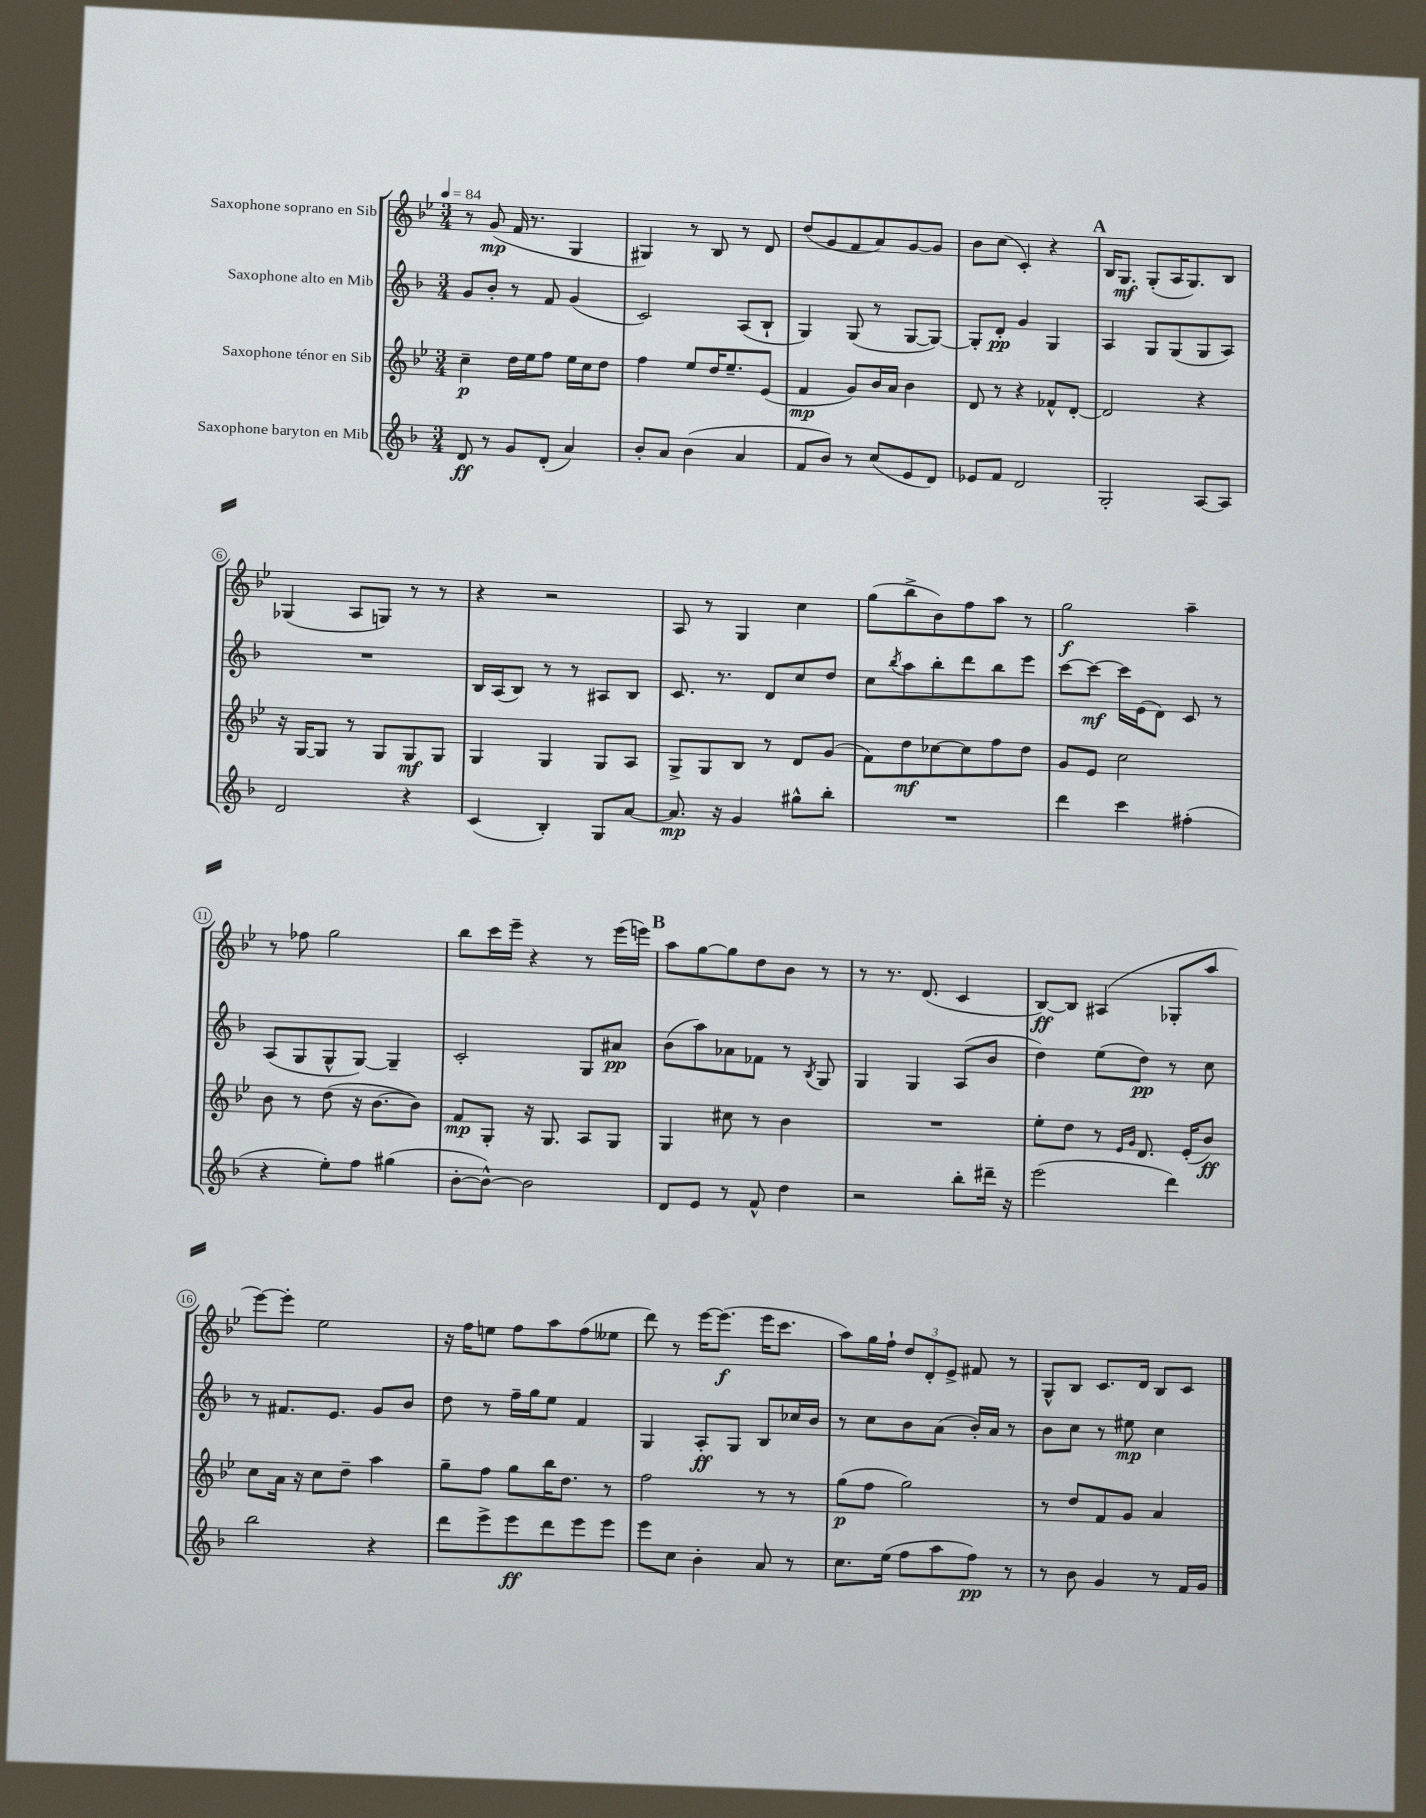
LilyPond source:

<<
\new StaffGroup <<
\new Staff = "s0" \with { instrumentName = "Saxophone soprano en Sib" } {
    \clef treble \key bes \major \numericTimeSignature \time 3/4 \tempo 4 = 84
    r8 g'8\mp( f'16 r8. g4 |
    gis4) r8 bes8 r8 d'8 |
    d''8( g'8 f'8 a'8) g'8~ g'8 |
    bes'8 c''8( c'4-.) r4 |
    \mark \markup { \bold "A" } bes16 g8.\mf g8-.( a16 g8.) bes8 |
    ges4( a8 g8) r8 r8 |
    r4 r2 |
    a8 r8 g4 c''4 |
    g''8( bes''8-> bes'8) f''8 a''8 r8 |
    g''2\f a''4-- |
    r8 fes''8 g''2 |
    bes''8 c'''16 ees'''16-- r4 r8 ees'''16( e'''16) |
    \mark \markup { \bold "B" } a''8 g''8~ g''8 d''8 bes'8 r8 |
    r8 r8. d'8.( c'4 |
    bes8~\ff) bes8 ais4( ges8-. a''8 |
    ees'''8~) ees'''8-. ees''2 |
    r16 f''16 e''8 f''8 a''8 f''8( eeses''8 |
    d'''8) r8 ees'''16~ ees'''8.\f( ees'''16 c'''8. |
    a''8) g''16 f''16-! \tuplet 3/2 { d''8 d'8-. ees'8-> } fis'8 r8 |
    g8-^ bes8 c'8. d'16 bes8 c'8 \bar "|." |
}
\new Staff = "s1" \with { instrumentName = "Saxophone alto en Mib" } {
    \clef treble \key f \major \numericTimeSignature \time 3/4
    g'8 bes'8-. r8 f'8 g'4( |
    c'2) a8( bes8-! |
    g4) g8( r8 g8~ g8~) |
    g8-. d'8-.\pp g'4 g4 |
    \mark \markup { \bold "A" } a4 g8 g8( g8 a8) |
    R2. |
    bes16 a16( bes8) r8 r8 ais8 bes8 |
    c'8. r8. d'8 c''8 d''8 |
    c''8 \acciaccatura { bes''8 } a''8 bes''8-. d'''8 bes''8 e'''8 |
    c'''8~ c'''8~\mf c'''16 e'16( d'8) c'8 r8 |
    a8( g8 g8-^ g8~) g4-- |
    c'2-. g8 ais'8\pp |
    \mark \markup { \bold "B" } bes'8( a''8) aes'8 fes'8 r8 \acciaccatura { bes8 } g8 |
    g4 g4 a8( bes'8 |
    d''4) e''8( d''8\pp) r8 c''8 |
    r8 fis'8. e'8. g'8 bes'8 |
    d''8 r8 f''16-- g''16 e''8 f'4 |
    g4 a8-.\ff g8 bes8 ces''16 bes'16 |
    r8 c''8 bes'8 a'8( bes'16-.) a'16 r8 |
    bes'8 c''8 r8 eis''8\mp c''4 \bar "|." |
}
\new Staff = "s2" \with { instrumentName = "Saxophone ténor en Sib" } {
    \clef treble \key bes \major \numericTimeSignature \time 3/4
    c''4--\p d''16 ees''16 f''8 ees''16 c''16 d''8 |
    f''4 ees''8 d''16 ees''8.-- ees'8( |
    f'4\mp g'8) bes'16 a'16 bes'4 |
    d'8 r8 r4 fes'8-^ d'8~-. |
    \mark \markup { \bold "A" } d'2 r4 |
    r16 g16~ g8 r8 g8 g8\mf g8 |
    g4 g4 g8 a8 |
    g8-> g8 bes8 r8 d'8 g'8( |
    f'8) d''8\mf ces''8~ ces''8 f''8 d''8 |
    g'8 ees'8 c''2 |
    bes'8 r8 d''8( r16 bes'8.~ bes'8) |
    f'8\mp g8-. r16 g8. a8 g8 |
    \mark \markup { \bold "B" } g4 cis''8 r8 bes'4 |
    R2. |
    ees''8-. d''8 r8 \grace { ees'16 g'16 } d'8. ees'16-.( bes'8\ff) |
    c''8 a'16 r16 c''8 d''8-- a''4 |
    g''8-- f''8 g''8 bes''16 d''8. r8 |
    f''2 r8 r8 |
    g''8\p( f''8 g''2) |
    r8 d''8 f'8 g'8 a'4 \bar "|." |
}
\new Staff = "s3" \with { instrumentName = "Saxophone baryton en Mib" } {
    \clef treble \key f \major \numericTimeSignature \time 3/4
    d'8\ff r8 g'8 d'8-.( a'4) |
    bes'8-. a'8 bes'4( a'4 |
    f'8 bes'8) r8 c''8( e'8 d'8) |
    ees'8 f'8 d'2 |
    \mark \markup { \bold "A" } g2-. a8~ a8 |
    d'2 r4 |
    c'4( bes4-.) g8 a'8~ |
    a'8.\mp r16 g'4 gis''8-^ bes''8-. |
    R2. |
    d'''4 c'''4 fis''4-.( |
    r4 e''8-.) f''8 gis''4( |
    bes'8~-. bes'8~-^) bes'2 |
    \mark \markup { \bold "B" } d'8 e'8 r8 f'8-^ d''4 |
    r2 bes''8-. dis'''16-- r16 |
    e'''2( d'''4) |
    bes''2 r4 |
    d'''8 e'''8-> e'''8\ff d'''8 e'''8 e'''8 |
    e'''8 c''8 bes'4-. a'8 r8 |
    c''8. e''16( f''8 a''8 f''8\pp) r8 |
    r8 bes'8 g'4 r8 f'16 g'16 \bar "|." |
}
>>
>>
\layout { \context { \Score \override BarNumber.stencil = #(make-stencil-circler 0.1 0.3 ly:text-interface::print) } }
